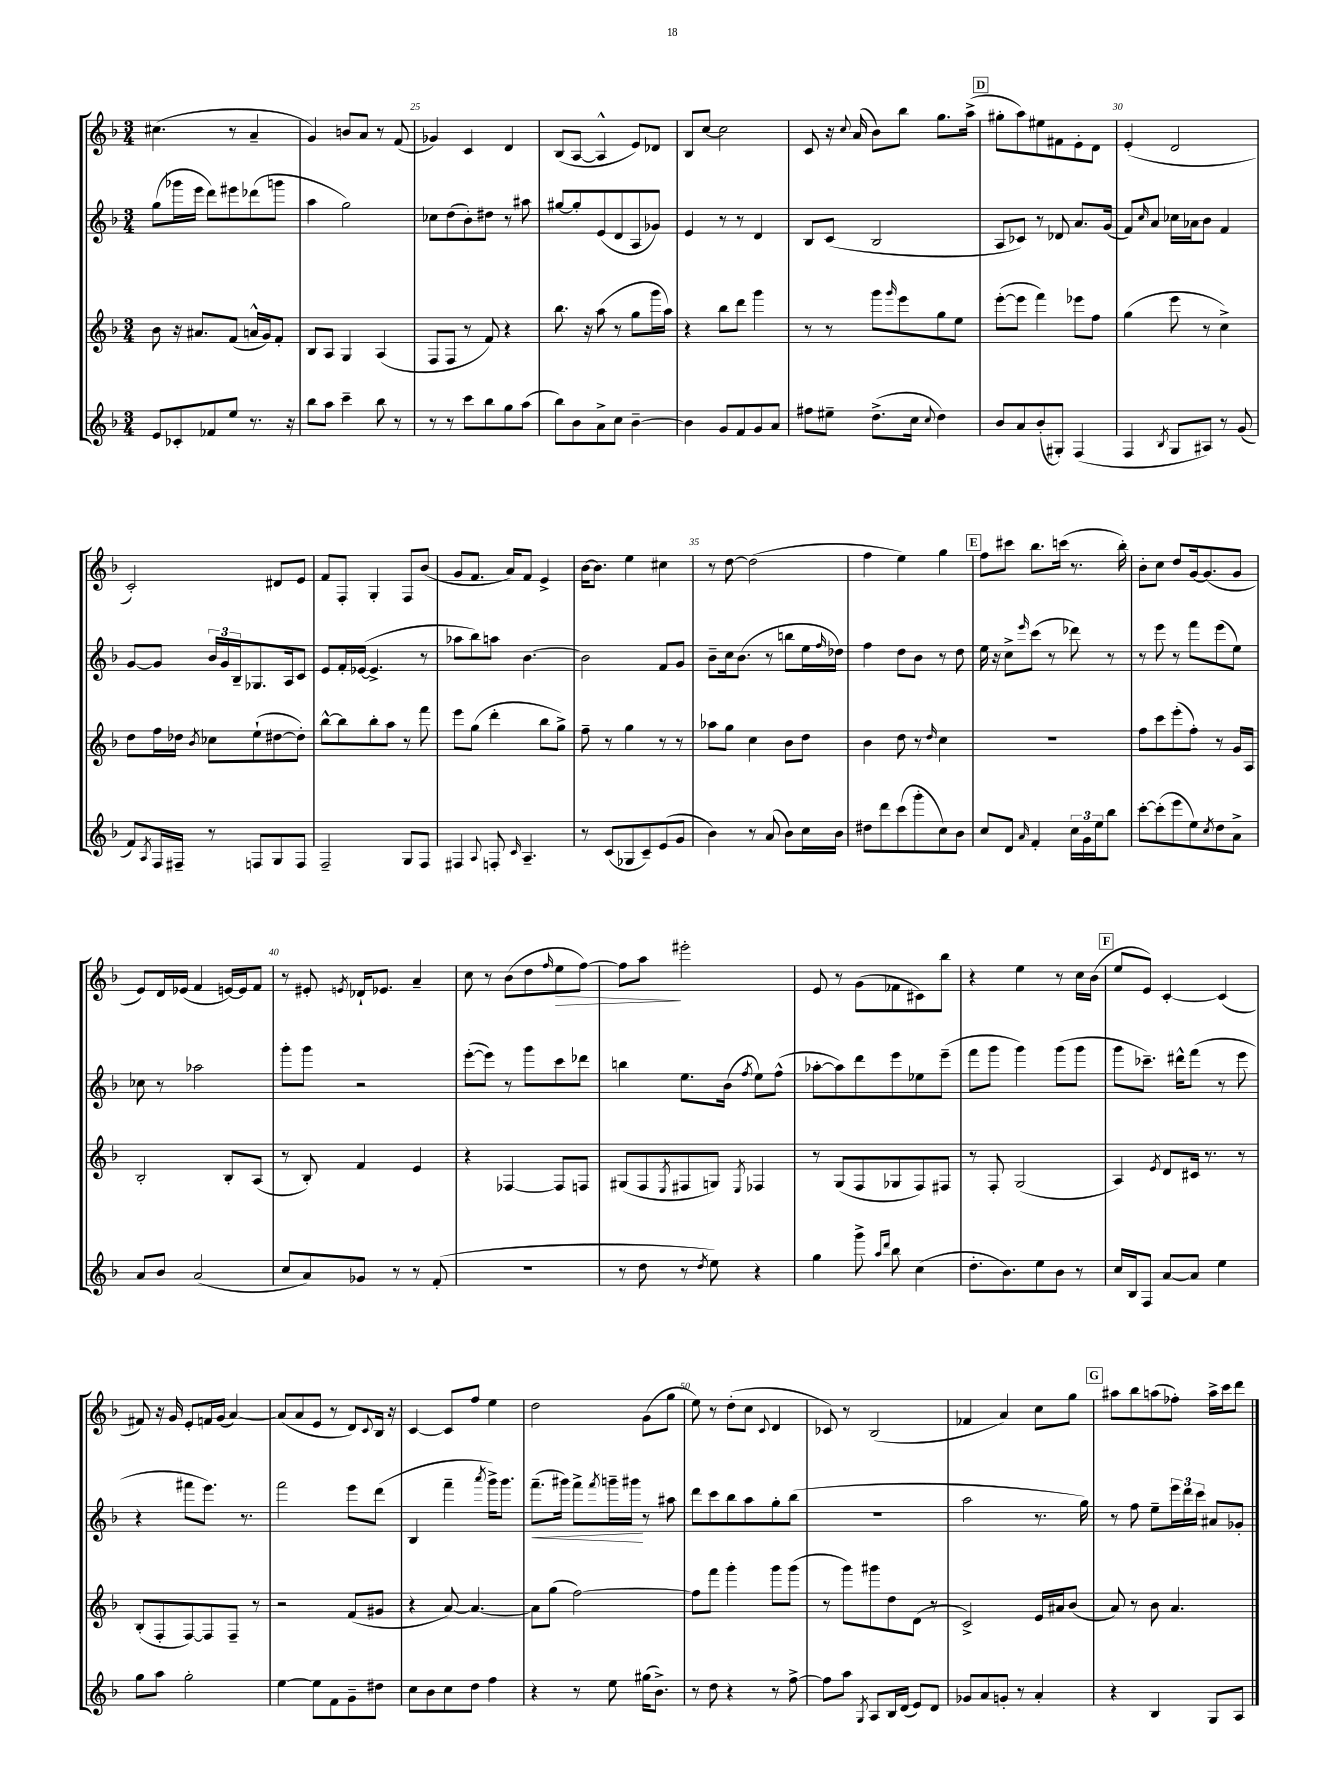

**kern	**kern	**kern	**kern
*staff4	*staff3	*staff2	*staff1
*clefG2	*clefG2	*clefG2	*clefG2
*k[b-]	*k[b-]	*k[b-]	*k[b-]
*M3/4	*M3/4	*M3/4	*M3/4
8e	8b-	(8gg	(4.cc#
8c-'	16r	16ggg-	.
.	8.a#	16eee	.
8f-	.	8ddd)	.
8ee	(8f	8eee#	8r
8.r	16a^^	(8ddd-	4a~
.	16g)	.	.
.	8f'	8ggg	.
16r	.	.	.
=	=	=	=
8bb-	8B-	4aa	4g)
8aa	8A	.	.
4ccc~	4G	2gg)	8b
.	.	.	8a
8bb-	(4A	.	8r
8r	.	.	(8f
=	=	=	=
8r	8F	8cc-	4g-)
8r	8F	(8dd	.
8ccc	8r	8b-')	4c
8bb-	8f)	8dd#	.
8gg	4r	8r	4d
(8aa	.	8aa#	.
=	=	=	=
8bb-)	8.bb-	[8gg#	(8B-
8b-	.	8gg#']	[8A
.	16r	.	.
8a^	(8aa	(8e	4A^^]
8cc	8r	8d	.
[4b-~	8gg	8A	8e)
.	16ggg	8g-)	8d-
.	16aa)	.	.
=	=	=	=
4b-]	4r	4e	8B-
.	.	.	[8cc
8g	8bb-	8r	2cc]
8f	8ddd	8r	.
8g	4ggg	4d	.
8a	.	.	.
=	=	=	=
8ff#	8r	8B-	8c
8ee#~	8r	(8c	16r
.	.	.	8qqcc
.	.	.	(16a
(8.dd^	8ggg	2B-	8b-)
.	16qqggg	.	.
.	8eee	.	8bb-
16cc	.	.	.
8qqcc	.	.	.
4dd)	8gg	.	8.gg
.	8ee	.	.
.	.	.	(16aa^
=	=	=	=
8b-	([8eee'	8A	8gg#'
8a	8eee]	8c-)	8aa)
(8b-'	4fff)	8r	8ee#
8G#')	.	8d-	8f#
(4F	8eee-	8.a	8e'
.	8ff	.	8d
.	.	(16g	.
=	=	=	=
4F	(4gg	8f)	(4e'
.	.	16qqcc	.
.	.	8a	.
8qB-	.	.	.
8G	8eee	16cc-	2d
.	.	16a-	.
8A#)	8r	8b-	.
8r	4cc^)	4f	.
(8g	.	.	.
=	=	=	=
8f)	8dd	[8g	2c')
8qA	.	.	.
16F	16ff	8g]	.
16F#~	16dd-	.	.
.	8qb-	.	.
8r	8cc-	24b-	.
.	.	24g	.
.	.	24B-~	.
8F	(8ee`	8.G-	.
8G	[8dd#	.	8d#
.	.	16A	.
8F	8dd#'])	8c	8e
=	=	=	=
2F~	[8bb-^^	8e	8f
.	8bb-]	16f'	8F'
.	.	([16e-	.
.	8bb-'	4.e-^]	4G'
.	8aa	.	.
8G	8r	.	8F
8F	8fff	8r	(8b-
=	=	=	=
4F#	8eee	8aa-	8g
.	(8gg	8bb-)	8.f
8qqA	.	.	.
8F'	4ddd'	8aa	.
.	.	.	16a)
16qqc	.	.	.
4.A~	.	[4.b-	8f
.	8bb-	.	4e^
.	8gg^)	.	.
=	=	=	=
8r	8ff~	2b-]	[16b-
.	.	.	8.b-]
(8c	8r	.	.
8G-	4gg	.	4ee
8c~)	.	.	.
(8e	8r	8f	4cc#
8g	8r	8g	.
=	=	=	=
4b-)	8aa-	8b-~	8r
.	8gg	16cc	[8dd
.	.	(8.b-	.
8r	4cc	.	(2dd]
(8a	.	8r	.
8b-)	8b-	8bb	.
16cc	8dd	16ee	.
.	.	16qqff	.
16b-	.	16dd-)	.
=	=	=	=
8dd#	4b-	4ff	4ff
8ddd	.	.	.
(8ccc	8dd	8dd	4ee)
8ggg'	8r	8b-	.
.	16qqdd	.	.
8cc)	4cc	8r	4gg
8b-	.	8dd	.
=	=	=	=
8cc	2.r	16ee	8ff
.	.	16r	.
8d	.	8cc^	8ccc#
16qqa	.	16qqeee	.
4f'	.	(8ccc	8.bb-
.	.	8r	.
.	.	.	(16ccc
24cc	.	8ddd-)	8.r
24g	.	.	.
24ee	.	.	.
8bb-	.	8r	.
.	.	.	16bb-')
=	=	=	=
[8ccc'	8ff	8r	8b-'
(8ccc']	8ccc	8eee	8cc
8eee	(8eee'	8r	8dd
8ee)	8ff')	8fff	[16g
.	.	.	(8.g]
8qcc	.	.	.
8dd	8r	(8eee	.
8a^	16g	8ee)	8g
.	16A	.	.
=	=	=	=
8a	2B-'	8cc-	8e)
8b-	.	8r	16d
.	.	.	(16e-
(2a	.	2aa-	4f
.	8B-'	.	[16e)
.	.	.	16e]
.	(8A	.	8f
=	=	=	=
8cc	8r	8ggg'	8r
8a)	8B-')	8ggg	8e#'
.	.	.	8qe
8g-	4f	2r	16d-`
.	.	.	8.e-
8r	.	.	.
8r	4e	.	4a~
(8f'	.	.	.
=	=	=	=
2.r	4r	([8eee'	8cc
.	.	8eee])	8r
.	[4F-	8r	(8b-
.	.	8ggg	8dd
.	.	.	16qqff
.	8F-]	8ccc	8ee
.	8F	8ddd-	[8ff)
=	=	=	=
8r	(8G#	4bb	8ff]
8dd	8F	.	8aa
.	8qE	.	.
8r	8F#	8.ee	2eee#'
8qdd	.	.	.
8ee)	8G)	.	.
.	.	(16b-	.
.	8qE	8qff	.
4r	4F-	8ee)	.
.	.	(8ff^^	.
=	=	=	=
4gg	8r	[8aa-'	8e
.	(8G	8aa-])	8r
8ggg^	8F	8ddd	(8g
16qqaa	.	.	.
16qqddd	.	.	.
8bb-	8G-	8eee	8f-
(4cc	8F)	8ee-	8c#)
.	8F#	(8eee~	8bb-
=	=	=	=
8.dd'	8r	8fff	4r
.	8F'	8ggg	.
8.b-)	.	.	.
.	(2G	4ggg)	4ee
8ee	.	.	.
8b-	.	(8ggg	8r
8r	.	8ggg	16cc
.	.	.	(16b-
=	=	=	=
16cc	4A)	8ggg	8ee
16B-	.	.	.
8F	.	8.ccc-~)	8e)
.	8qe	.	.
[8a	8d	.	[4c'
.	.	16ddd#^^	.
8a]	16c#	(8fff	.
.	8.r	.	.
4ee	.	8r	(4c]
.	8r	8eee	.
=	=	=	=
8gg	(8B-'	4r	8f#)
8aa	8F'	.	16r
.	.	.	16g
2gg'	[8F)	8fff#	8e'
.	8F]	8.eee)	16f
.	.	.	(16g
.	8F~	.	[4a)
.	.	8.r	.
.	8r	.	.
=	=	=	=
[4ee	2r	2fff	(8a]
.	.	.	8a
8ee]	.	.	8e
8f	.	.	8r
8g~	(8f	8eee	8d)
.	.	.	8qqc
8dd#	8g#	(8ddd	16B-
.	.	.	16r
=	=	=	=
8cc	4r	4B-	[4c
8b-	.	.	.
8cc	[8a)	4fff~	8c]
8dd	4.a_	.	8ff
.	.	8qaaa	.
4ff	.	16ggg^)	4ee
.	.	8.ggg	.
=	=	=	=
4r	8a]	(8.fff~	2dd
.	(8gg	.	.
.	.	16ggg#)	.
8r	[2ff)	8fff^	.
.	.	8qfff	.
8ee	.	16ggg~	.
.	.	16ggg#	.
(16gg#	.	8r	(8g
8.b-^)	.	.	.
.	.	8aa#	8gg
=	=	=	=
8r	8ff]	8ddd	8ee)
8dd	8fff	8ccc	8r
4r	4ggg'	8bb-	(8dd'
.	.	8aa	8cc
.	.	.	8qqc
8r	8ggg	8gg'	4d
[8ff^	(8ggg	(8bb-	.
=	=	=	=
8ff]	8r	2.r	8c-)
8aa	8ggg)	.	8r
8qG	.	.	.
8A	8ggg#	.	(2B-
16B-	8dd	.	.
(16d	.	.	.
8e)	(8d	.	.
8d	8r	.	.
=	=	=	=
8g-	2c^)	2aa	4f-
8a	.	.	.
8g'	.	.	4a)
8r	.	.	.
4a'	16e	8.r	8cc
.	16a#	.	.
.	(8b-	.	8gg
.	.	16gg)	.
=	=	=	=
4r	8a)	8r	8aa#
.	8r	8ff	8bb-
4B-	8b-	8ee~	(8aa
.	4.a	24eee	8ff-')
.	.	24ddd	.
.	.	24ccc	.
8G	.	8a#	16aa^
.	.	.	16ccc
8A	.	8g-'	8ddd
==	==	==	==
*-	*-	*-	*-
